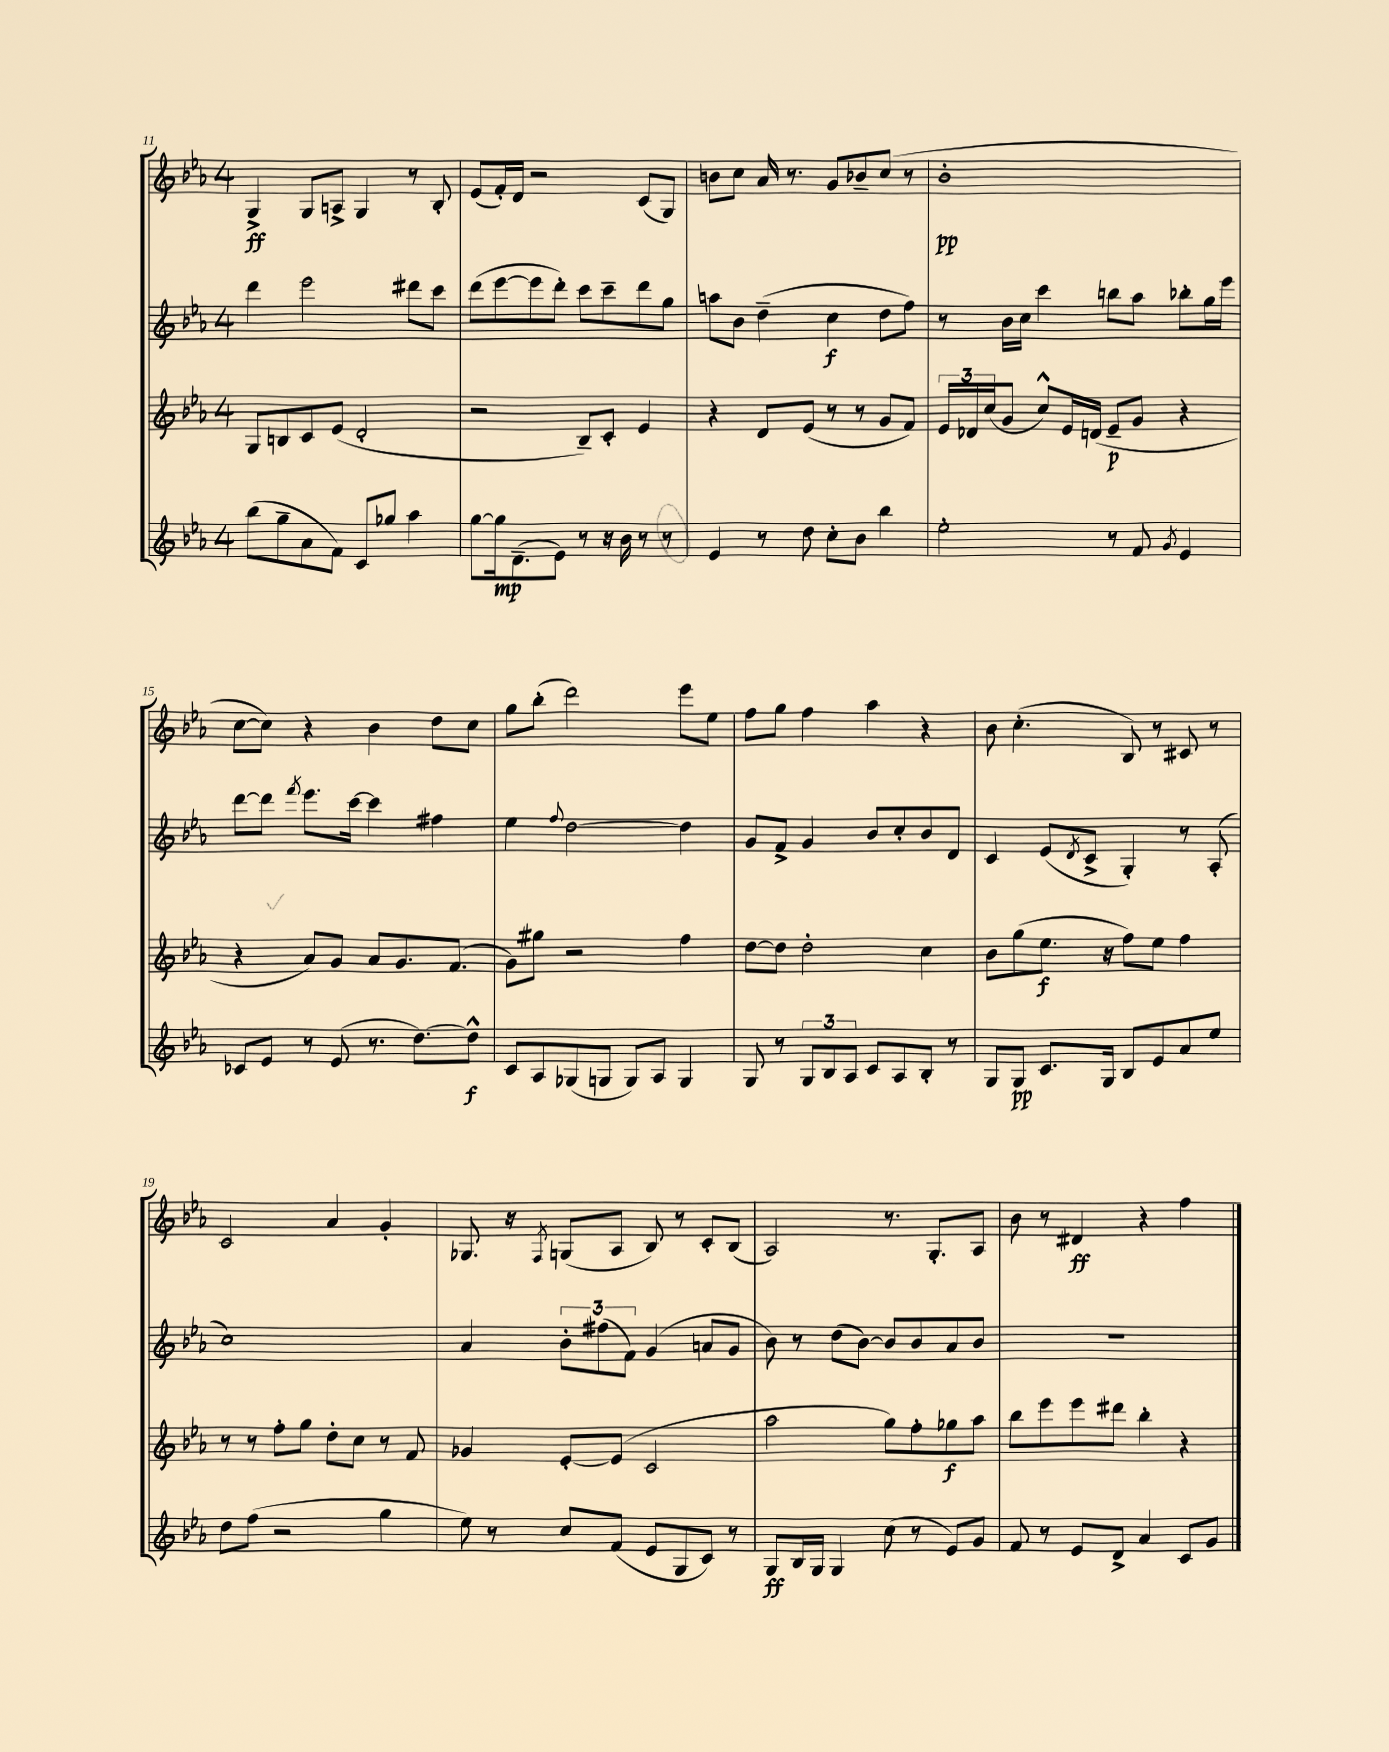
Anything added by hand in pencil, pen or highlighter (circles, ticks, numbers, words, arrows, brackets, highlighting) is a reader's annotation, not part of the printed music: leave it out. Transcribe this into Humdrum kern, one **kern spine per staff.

**kern	**dynam	**kern	**dynam	**kern	**dynam	**kern	**dynam
*part4	*part4	*part3	*part3	*part2	*part2	*part1	*part1
*staff4	*staff4	*staff3	*staff3	*staff2	*staff2	*staff1	*staff1
*clefG2	*	*clefG2	*	*clefG2	*	*clefG2	*
*k[b-e-a-]	*	*k[b-e-a-]	*	*k[b-e-a-]	*	*k[b-e-a-]	*
*M4/4	*	*M4/4	*	*M4/4	*	*M4/4	*
=11	=11	=11	=11	=11	=11	=11	=11
(8bb-\L	.	8G/L	.	4ddd\	.	4G^/	ff
8gg~\	.	8Bn/	.	.	.	.	.
8a-\	.	8c/	.	2eee-\	.	8G/L	.
8f\J)	.	(8e-/J	.	.	.	8An^/J	.
8c/L	.	2d'/	.	.	.	4G/	.
8gg-X/J	.	.	.	.	.	.	.
4aa-\	.	.	.	8ddd#X\L	.	8r	.
.	.	.	.	8ccc\J	.	8B-'/	.
=12	=12	=12	=12	=12	=12	=12	=12
[8gg\L	.	2r	.	(8ddd\L	.	(8e-/L	.
16gg\k]	mp	.	.	[8eee-\	.	16f'/L)	.
(8.d~\	.	.	.	.	.	16d/JJ	.
.	.	.	.	8eee-\]	.	2r	.
8e-\J)	.	.	.	8ddd'\J)	.	.	.
8r	.	8B-~/L)	.	8ccc\L	.	.	.
16r	.	8c'/J	.	8ccc~\	.	.	.
16b-\	.	.	.	.	.	.	.
8r	.	4e-/	.	8ddd\	.	(8c/L	.
8r	.	.	.	8gg\J	.	8G/J)	.
=13	=13	=13	=13	=13	=13	=13	=13
4e-/	.	4r	.	8aan\L	.	8bn\L	.
.	.	.	.	8b-\J	.	8cc\J	.
8r	.	8d/L	.	(4dd~\	.	16a-/	.
.	.	.	.	.	.	8.r	.
8dd\	.	(8e-/J	.	.	.	.	.
8cc'\L	.	8r	.	4cc\	f	8g/L	.
8b-\J	.	8r	.	.	.	8b-X~/	.
4bb-\	.	8g/L	.	8dd\L	.	(8cc/J	.
.	.	8f/J)	.	8ff\J)	.	8r	.
=14	=14	=14	=14	=14	=14	=14	=14
2ee-'\	.	24e-/LL	.	8r	.	1b-'	pp
.	.	24d-X/	.	.	.	.	.
.	.	(24cc/J	.	.	.	.	.
.	.	8g/J	.	16b-\LL	.	.	.
.	.	.	.	16cc\JJ	.	.	.
.	.	8cc^^/L)	.	4ccc\	.	.	.
.	.	16e-/L	.	.	.	.	.
.	.	(16dn/JJ	.	.	.	.	.
8r	.	8e-~/L	p	8bbn\L	.	.	.
8f/	.	8g/J	.	8aa-\J	.	.	.
8qg/	.	.	.	.	.	.	.
4e-/	.	4r	.	8bb-X'\L	.	.	.
.	.	.	.	16gg\L	.	.	.
.	.	.	.	16eee-\JJ	.	.	.
!!LO:LB:g=z
=15	=15	=15	=15	=15	=15	=15	=15
8c-X/L	.	4r	.	[8ddd\L	.	[8cc\L	.
8e-/J	.	.	.	8ddd\J]	.	8cc\J])	.
.	.	.	.	8qfff/	.	.	.
8r	.	8a-/L)	.	8.eee-\L	.	4r	.
(8e-/	.	8g/J	.	.	.	.	.
.	.	.	.	[16ccc\Jk	.	.	.
8.r	.	8a-/L	.	4ccc\]	.	4b-\	.
.	.	8.g/	.	.	.	.	.
[8.dd\L)	.	.	.	.	.	.	.
.	.	.	.	4ff#X\	.	8dd\L	.
.	.	(8.f/J	.	.	.	.	.
8dd^^\J]	f	.	.	.	.	8cc\J	.
=16	=16	=16	=16	=16	=16	=16	=16
8c/L	.	8g\L)	.	4ee-\	.	8gg\L	.
8A-/	.	8gg#X\J	.	.	.	(8bb-'\J	.
.	.	.	.	8qqff/	.	.	.
(8G-X/	.	2r	.	[2dd\	.	2ddd\)	.
8Gn/J	.	.	.	.	.	.	.
8G/L)	.	.	.	.	.	.	.
8A-/J	.	.	.	.	.	.	.
4G/	.	4ff\	.	4dd\]	.	8eee-\L	.
.	.	.	.	.	.	8ee-\J	.
=17	=17	=17	=17	=17	=17	=17	=17
8G/	.	[8dd\L	.	8g/L	.	8ff\L	.
8r	.	8dd\J]	.	8f^/J	.	8gg\J	.
12G/L	.	2dd'\	.	4g/	.	4ff\	.
12B-/	.	.	.	.	.	.	.
12A-/J	.	.	.	.	.	.	.
8c/L	.	.	.	8b-/L	.	4aa-\	.
8A-/	.	.	.	8cc'/	.	.	.
8B-'/J	.	4cc\	.	8b-/	.	4r	.
8r	.	.	.	8d/J	.	.	.
=18	=18	=18	=18	=18	=18	=18	=18
8G/L	.	8b-\L	.	4c/	.	8b-\	.
8G/J	pp	(8gg\	.	.	.	(4.cc'\	.
8.c/L	.	8.ee-\J	f	(8e-/L	.	.	.
.	.	.	.	8qd/	.	.	.
.	.	.	.	8c^/J	.	.	.
16G/Jk	.	16r	.	.	.	.	.
8B-/L	.	8ff\L)	.	4G'/)	.	8B-/)	.
8e-/	.	8ee-\J	.	.	.	8r	.
8a-/	.	4ff\	.	8r	.	8c#X/	.
8ee-/J	.	.	.	(8A-'/	.	8r	.
!!LO:LB:g=z
=19	=19	=19	=19	=19	=19	=19	=19
8dd\L	.	8r	.	1cc)	.	2c/	.
(8ff\J	.	8r	.	.	.	.	.
2r	.	8ff'\L	.	.	.	.	.
.	.	8gg\J	.	.	.	.	.
.	.	8dd'\L	.	.	.	4a-/	.
.	.	8cc\J	.	.	.	.	.
4gg\	.	8r	.	.	.	4g'/	.
.	.	8f/	.	.	.	.	.
=20	=20	=20	=20	=20	=20	=20	=20
8ee-\)	.	4g-X/	.	4a-/	.	8.G-X/	.
8r	.	.	.	.	.	.	.
.	.	.	.	.	.	16r	.
.	.	.	.	.	.	8qF/	.
8cc/L	.	[8e-'/L	.	12b-'\L	.	(8Gn/L	.
.	.	.	.	(12ff#X\	.	.	.
(8f/J	.	(8e-/J]	.	.	.	8A-/J	.
.	.	.	.	12f\J)	.	.	.
8e-/L	.	2c/	.	(4g/	.	8B-/)	.
8G/	.	.	.	.	.	8r	.
8c/J)	.	.	.	8an/L	.	8c'/L	.
8r	.	.	.	8g/J	.	(8B-/J	.
=21	=21	=21	=21	=21	=21	=21	=21
8G/L	ff	2aa-\	.	8b-\)	.	2A-/)	.
16B-/L	.	.	.	8r	.	.	.
16G/JJ	.	.	.	.	.	.	.
4G/	.	.	.	(8dd\L	.	.	.
.	.	.	.	[8b-\J)	.	.	.
(8cc\	.	8gg\L)	.	8b-/L]	.	8.r	.
8r	.	8ff'\	.	8b-/	.	.	.
.	.	.	.	.	.	8.G'/L	.
8e-/L)	.	8gg-X\	f	8a-/	.	.	.
8g/J	.	8aa-\J	.	8b-/J	.	8A-/J	.
=22	=22	=22	=22	=22	=22	=22	=22
8f/	.	8bb-\L	.	1r	.	8b-\	.
8r	.	8eee-\	.	.	.	8r	.
8e-/L	.	8eee-\	.	.	.	4d#X/	ff
8d^/J	.	8ddd#X\J	.	.	.	.	.
4a-/	.	4bb-'\	.	.	.	4r	.
8c/L	.	4r	.	.	.	4ff\	.
8g/J	.	.	.	.	.	.	.
==	==	==	==	==	==	==	==
*-	*-	*-	*-	*-	*-	*-	*-
